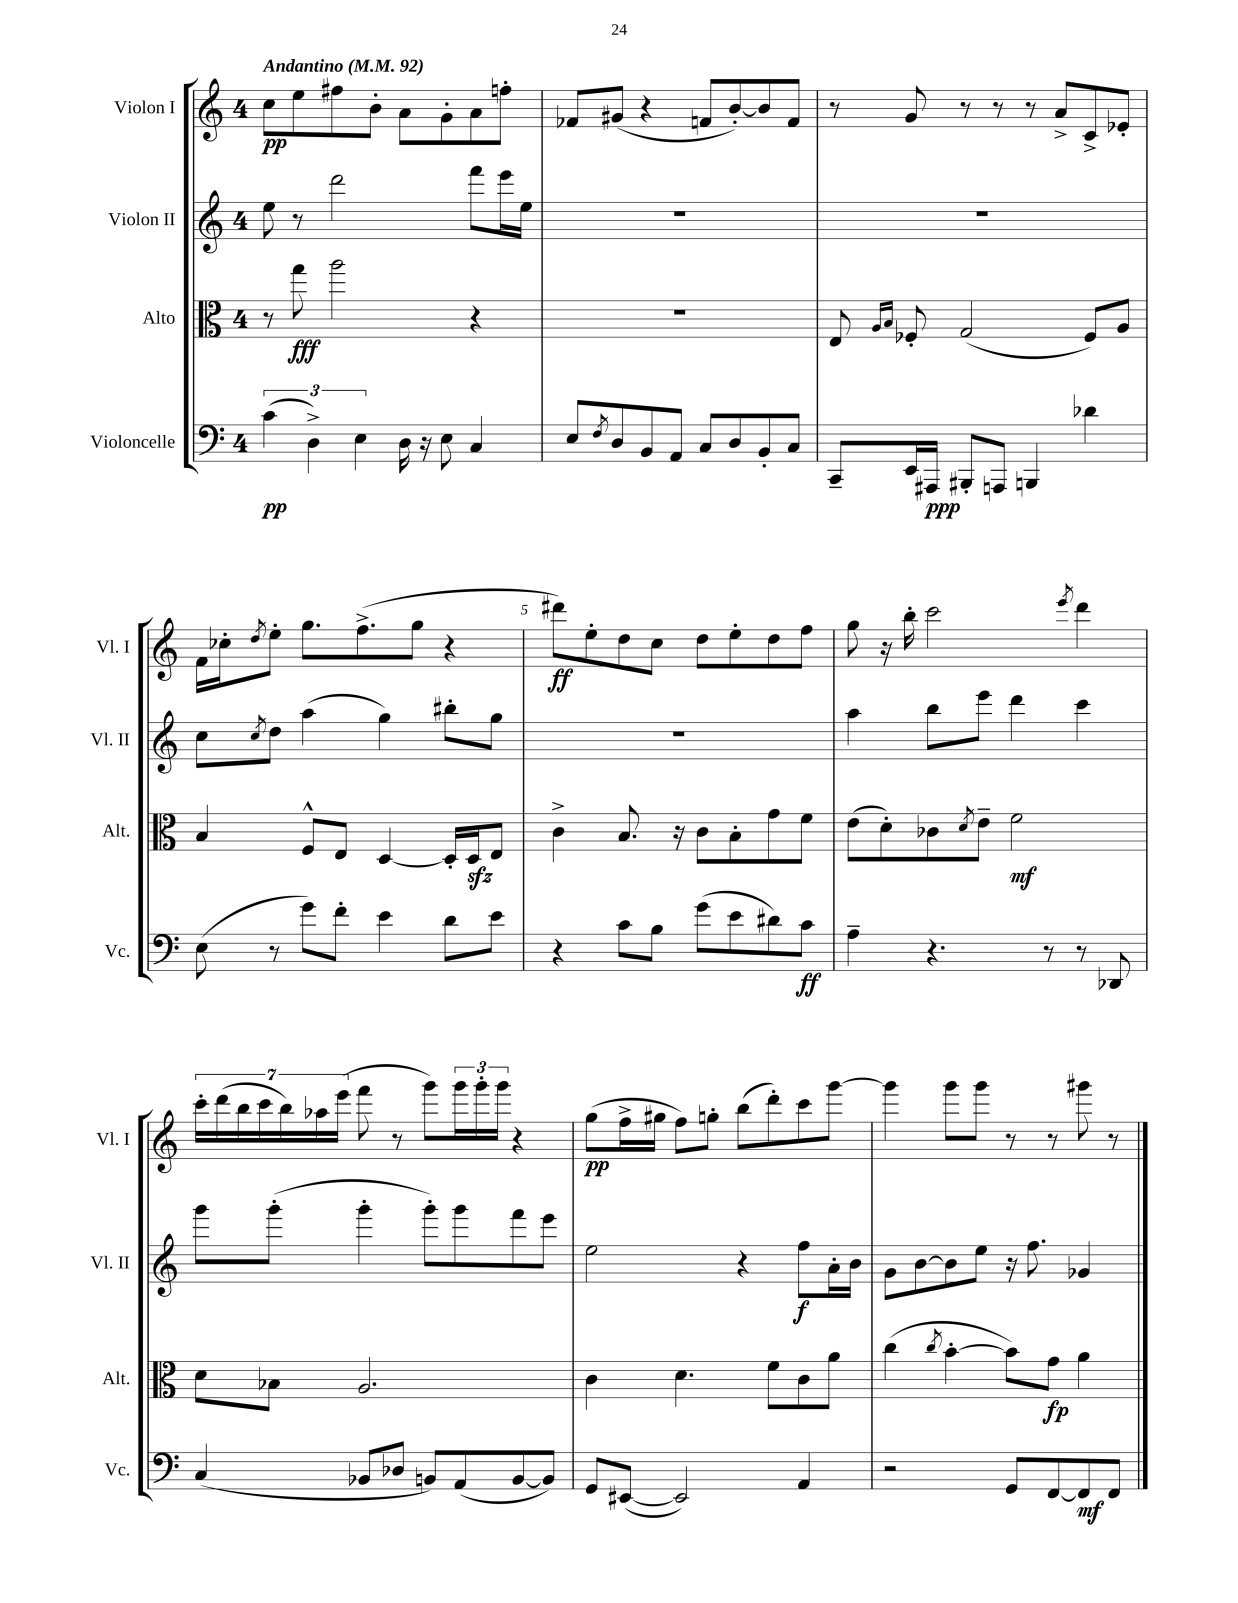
<<
\new StaffGroup <<
\new Staff = "s0" \with { instrumentName = "Violon I" shortInstrumentName = "Vl. I" } {
    \clef treble \key c \major \once \override Staff.TimeSignature.style = #'single-digit \time 4/4 \tempo "Andantino" 4 = 92
    c''8\pp e''8 fis''8 b'8-. a'8 g'8-. a'8 f''8-. |
    fes'8 gis'8( r4 f'8 b'8~-.) b'8 f'8 |
    r8 g'8 r8 r8 r8 a'8-> c'8-> ees'8-. |
    f'16 ces''16-. \acciaccatura { d''8 } e''8-. g''8. f''8.->( g''8 r4 |
    dis'''8\ff) e''8-. d''8 c''8 d''8 e''8-. d''8 f''8 |
    g''8 r16 b''16-. c'''2 \acciaccatura { e'''8 } d'''4 |
    \tuplet 7/4 { c'''16-. d'''16( b''16 c'''16 b''16) aes''16 e'''16( } f'''8 r8 g'''8) \tuplet 3/2 { g'''16 g'''16-. g'''16 } r4 |
    g''8\pp( f''16-> gis''16 f''8) g''8-. b''8( d'''8-.) c'''8 g'''8~ |
    g'''4 g'''8 g'''8 r8 r8 gis'''8 r8 \bar "|." |
}
\new Staff = "s1" \with { instrumentName = "Violon II" shortInstrumentName = "Vl. II" } {
    \clef treble \key c \major \once \override Staff.TimeSignature.style = #'single-digit \time 4/4
    e''8 r8 d'''2 f'''8 e'''16 e''16 |
    R1 |
    R1 |
    c''8 \acciaccatura { c''8 } d''8 a''4( g''4) bis''8-. g''8 |
    R1 |
    a''4 b''8 e'''8 d'''4 c'''4 |
    g'''8 g'''8-.( g'''4-. g'''8-.) g'''8 f'''8 e'''8 |
    e''2 r4 f''8\f a'16-. b'16 |
    g'8 b'8~ b'8 e''8 r16 f''8. ges'4 \bar "|." |
}
\new Staff = "s2" \with { instrumentName = "Alto" shortInstrumentName = "Alt." } {
    \clef alto \key c \major \once \override Staff.TimeSignature.style = #'single-digit \time 4/4
    r8 g''8\fff a''2 r4 |
    R1 |
    e8 \grace { a16 b16 } fes8-. g2( fes8) a8 |
    b4 f8-^ e8 d4~ d16-. d16\sfz e8 |
    c'4-> b8. r16 c'8 b8-. g'8 f'8 |
    e'8( d'8-.) ces'8 \acciaccatura { d'8 } e'8-- f'2\mf |
    d'8 bes8 a2. |
    c'4 d'4. f'8 c'8 a'8 |
    c''4( \acciaccatura { c''8 } b'4~-. b'8) g'8\fp a'4 \bar "|." |
}
\new Staff = "s3" \with { instrumentName = "Violoncelle" shortInstrumentName = "Vc." } {
    \clef bass \key c \major \once \override Staff.TimeSignature.style = #'single-digit \time 4/4
    \tuplet 3/2 { c'4\pp( d4->) e4 } d16 r16 e8 c4 |
    e8 \acciaccatura { f8 } d8 b,8 a,8 c8 d8 b,8-. c8 |
    c,8-- e,16 ais,,16\ppp bis,,8-. a,,8 b,,4 des'4 |
    e8( r8 g'8) f'8-. e'4 d'8 e'8 |
    r4 c'8 b8 g'8( e'8 dis'8) c'8\ff |
    a4-- r4. r8 r8 des,8 |
    c4( bes,8 des8 b,8) a,8( b,8~ b,8) |
    g,8 eis,8~( eis,2) a,4 |
    r2 g,8 f,8~ f,8\mf f,8 \bar "|." |
}
>>
>>
\layout { \context { \Score \override BarNumber.break-visibility = ##(#f #t #t) barNumberVisibility = #(every-nth-bar-number-visible 5) } }
